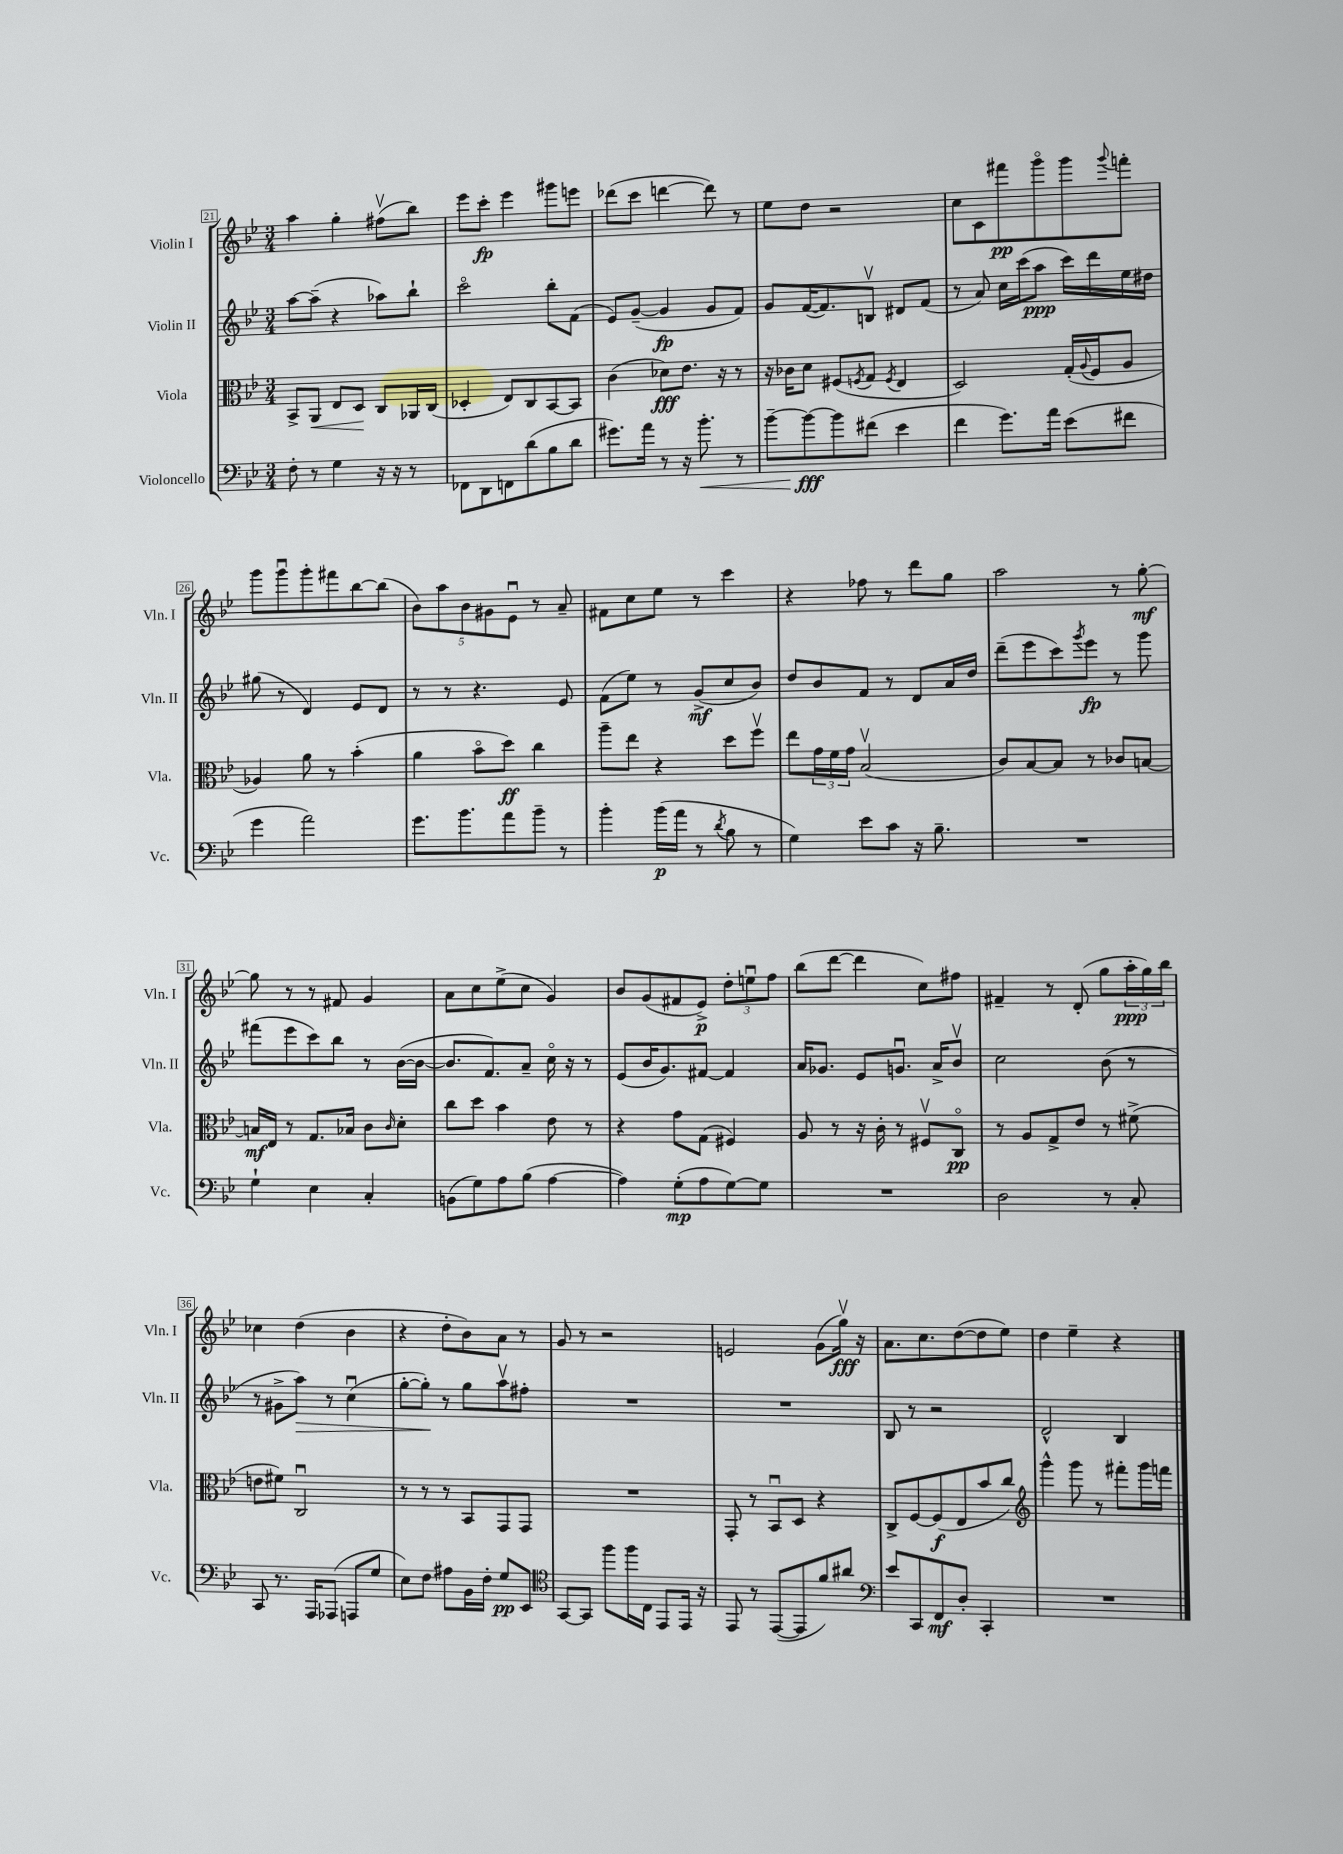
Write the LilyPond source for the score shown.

<<
\new StaffGroup <<
\new Staff = "s0" \with { instrumentName = "Violin I" shortInstrumentName = "Vln. I" } {
    \clef treble \key bes \major \numericTimeSignature \time 3/4
    a''4 g''4-. fis''8\upbow( bes''8) |
    ees'''8 c'''8-.\fp ees'''4 gis'''8 e'''8 |
    des'''8( c'''8 d'''4~ d'''8) r8 |
    ees''8 d''8 r2 |
    c''8 c'8 fis'''8\pp g'''8\flageolet g'''8 \appoggiatura { g'''8 } f'''8-. |
    g'''8 g'''8\downbow g'''8-. fis'''8 bes''8~ bes''8( |
    \tuplet 5/4 { bes'8) a''8 bes'8 gis'8 ees'8\downbow } r8 a'8-- |
    fis'8 c''8 ees''8 r8 c'''4 |
    r4 fes''8 r8 d'''8 g''8 |
    a''2 r8 g''8~-.\mf |
    g''8 r8 r8 fis'8 g'4 |
    a'8 c''8 ees''8->( c''8 g'4) |
    bes'8 g'8( fis'8 ees'8->\p) \tuplet 3/2 { d''8-. e''8\downbow f''8 } |
    bes''8( d'''8~ d'''4 c''8) fis''8 |
    fis'4-- r8 d'8-.( g''8 \tuplet 3/2 { a''16-.\ppp g''16) bes''16 } |
    ces''4 d''4( bes'4 |
    r4 d''8-. bes'8) a'8 r8 |
    g'8 r8 r2 |
    e'2 g'8( g''16\upbow\fff) r16 |
    a'8. c''8. d''8~( d''8 ees''8) |
    d''4 ees''4-- r4 \bar "|." |
}
\new Staff = "s1" \with { instrumentName = "Violin II" shortInstrumentName = "Vln. II" } {
    \clef treble \key bes \major \numericTimeSignature \time 3/4
    a''8~ a''8--( r4 aes''8) bes''8-! |
    c'''2\flageolet bes''8-. f'8( |
    ees'8) g'8~--( g'4\fp g'8 f'8) |
    g'8 f'16~( f'8.) b8\upbow dis'8 f'8( |
    r8 a'8) c''16 c'''16( a''8\ppp c'''16) d'''16 ees''16 dis''16 |
    gis''8( r8 d'4) ees'8 d'8 |
    r8 r8 r4. ees'8 |
    f'8( ees''8) r8 g'8->\mf( c''8 bes'8) |
    d''8 bes'8 f'8 r8 d'8 a'16 d''16 |
    d'''8--( ees'''8 c'''8) \acciaccatura { g'''8 } ees'''8\fp r8 g'''8 |
    fis'''8( ees'''8 c'''8) bes''8 r8 bes'16~( bes'16~ |
    bes'8. f'8.) a'8-- c''16\flageolet r16 r8 |
    ees'8( bes'16 g'8.) fis'8~ fis'4 |
    a'16 ges'8. ees'8 g'8.\downbow a'16-> bes'8\upbow |
    c''2 bes'8( r8 |
    r8 gis'8-> a''8\>) r8 c''4\downbow( |
    g''8~-. g''8-.\!) r8 g''8 a''8\upbow fis''8-. |
    R2. |
    R2. |
    bes8 r8 r2 |
    d'2-^ bes4 \bar "|." |
}
\new Staff = "s2" \with { instrumentName = "Viola" shortInstrumentName = "Vla." } {
    \clef alto \key bes \major \numericTimeSignature \time 3/4
    bes,8-> a,8\< ees8 d8\! c8 aes,16 c16( |
    des4-. ees8) c8 bes,8~ bes,8 |
    c'4( des'8\fff) ees'8. r16 r8 |
    r16 ces'16 d'8 fis8( \acciaccatura { f8 } g8 \acciaccatura { f8 } ees4 |
    d2) g16-.( \appoggiatura { a8 } f16 a8 |
    aes4) a'8 r8 bes'4-.( |
    a'4 bes'8\flageolet d''8\ff) c''4 |
    a''8-- ees''8 r4 d''8 f''8\upbow |
    ees''8 \tuplet 3/2 { g'16 f'16 g'16 } bes2\upbow( |
    c'8) bes8~ bes8 r8 ces'8 b8~ |
    b16\mf ees16 r8 g8. bes16 c'8 \grace { c'16 } d'8-. |
    c''8 d''8 bes'4 ees'8 r8 |
    r4 g'8 g8( fis4) |
    a8 r8 r16 c'16-. r8 fis8\upbow c8\flageolet\pp |
    r8 a8 g8-> ees'8 r8 fis'8->( |
    e'8 fis'8) c2\downbow |
    r8 r8 r8 bes,8 g,8 g,8 |
    R2. |
    g,8-. r8 bes,8\downbow d8 r4 |
    c8-> f8~ f8\f( ees8 bes'8 c''8) |
    \clef treble g'''4-^ g'''8 r8 fis'''8-. g'''16 f'''16 \bar "|." |
}
\new Staff = "s3" \with { instrumentName = "Violoncello" shortInstrumentName = "Vc." } {
    \clef bass \key bes \major \numericTimeSignature \time 3/4
    f8-. r8 g4 r16 r16 r8 |
    fes,8 d,8 f,8 d'8( bes8 d'8 |
    gis'8.) a'16 r8 r16 bes'8.-.\< r8 |
    bes'8~-- bes'8~\fff\! bes'8 fis'8( ees'4 |
    f'4 g'8.) a'16 ees'8( fis'8 |
    g'4 a'2) |
    g'8. bes'8. a'8 bes'8-- r8 |
    bes'4-. bes'16\p( a'16 r8 \acciaccatura { d'8 } bes8 r8 |
    g4) ees'8 c'8 r16 bes8.-- |
    R2. |
    g4-! ees4 c4-. |
    b,8( g8) a8 bes8( a4~ |
    a4) g8-.\mp( a8 g8~) g8 |
    R2. |
    d2 r8 c8-. |
    c,8 r8. a,,16 aes,,8( a,,8 g8 |
    ees8) f8 ais8 bes,16 f16-. g8\pp ees,8 |
    \clef tenor g,8~ g,8 f''8 f''16 c16 ees,8 ees,16 r16 |
    ees,8 r8 ees,8~( ees,8 f'8) ais'8 |
    \clef bass ees'8 c,8 f,8\mf d8-. c,4-. |
    R2. \bar "|." |
}
>>
>>
\layout { \context { \Score currentBarNumber = #21 \override BarNumber.stencil = #(make-stencil-boxer 0.1 0.3 ly:text-interface::print) } }
